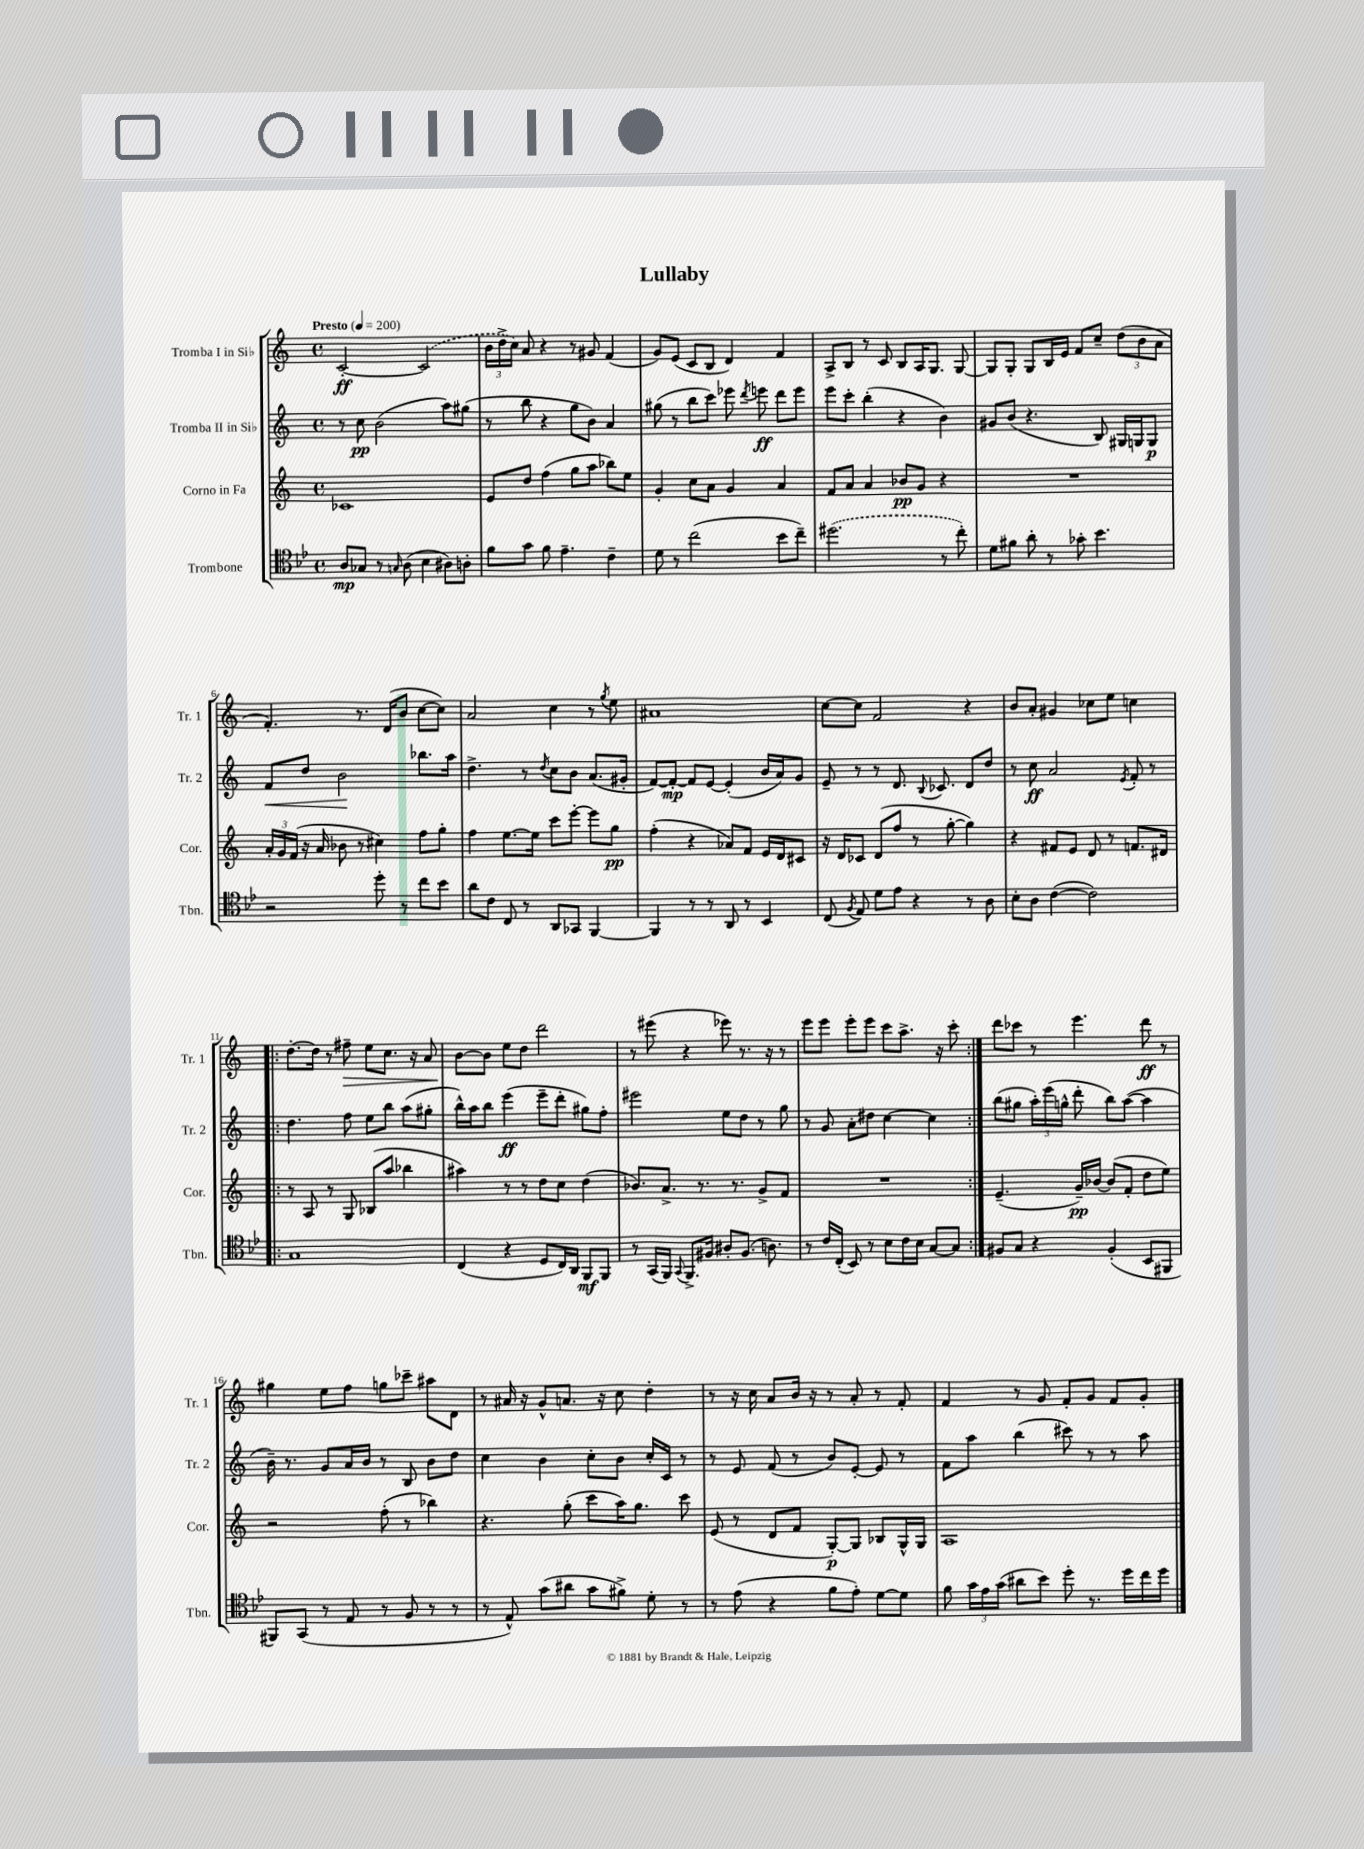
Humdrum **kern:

**kern	**kern	**kern	**kern
*staff4	*staff3	*staff2	*staff1
*clefC4	*clefG2	*clefG2	*clefG2
*k[b-e-]	*k[]	*k[]	*k[]
*M4/4	*M4/4	*M4/4	*M4/4
*met(c)	*met(c)	*met(c)	*met(c)
*MM200	*MM200	*MM200	*MM200
8A	1c-	8r	[2c'
8G-	.	8cc	.
8r	.	(2b	.
16qqG	.	.	.
(8A	.	.	.
4B-	.	.	(2c]
8A#)	.	8aa)	.
8A'	.	(8gg#	.
=	=	=	=
8f	8e	8r	24b
.	.	.	24dd^
.	.	.	24cc)
8g	8dd	8bb	8a
8f	(4ff	4r	4r
4.e-~	.	.	.
.	8gg	8gg	8r
.	8aa	8b)	8g#
4c~	8bb-)	4a	(4f
.	8ee	.	.
=	=	=	=
8d	4g'	(8gg#	8g)
8r	.	8r	(8e
(2cc	8cc	8bb	8c
.	8a	8ccc)	8B
.	4g	8eee-	4d)
.	.	8qddd	.
.	.	8eee	.
8b-	4a	8ddd	4f
8cc~)	.	8eee	.
=	=	=	=
(2.dd#	8f	8eee	8A^
.	8a	8ccc'	8B
.	4a	(4bb'	8r
.	.	.	8c
.	8b-	4r	8B
.	8g	.	16A
.	.	.	8.G
8r	4r	4b)	.
8cc')	.	.	[8G
=	=	=	=
8d	1r	8g#	8G]
8f#	.	(8b	8G'
8a'	.	4.r	8G
8r	.	.	16B
.	.	.	16e
8g-'	.	.	8f
4.b-	.	8B)	8cc~
.	.	16G#	(12dd
.	.	16G	.
.	.	.	12b
.	.	8G	.
.	.	.	12a
=	=	=	=
2r	24a'	8f	4.f')
.	24g	.	.
.	(24f	.	.
.	16r	8dd	.
.	16a	.	.
.	8b-	2b	.
.	8r	.	8.r
8dd'	4cc#)	.	.
.	.	.	(16d
8r	.	.	8b
8cc	8ff	8.bb-	[8cc
8b-	8gg'	.	8cc])
.	.	16aa	.
=	=	=	=
8a	4ff	4.dd^	2a
8c	.	.	.
8C	[8.ee	.	.
8r	.	8r	.
.	16ee]	.	.
.	.	8qdd	.
8AA	8ccc	8cc	4cc
8GG-	[8eee'	8b	.
[4FF	8eee]	(8.a	8r
.	.	.	8qgg
.	8gg	.	8ee
.	.	16g#'	.
=	=	=	=
4FF]	(4ff'	[8f)	1a#
.	.	8f'_	.
8r	4r	8f]	.
8r	.	[8e	.
8AA	8a-)	(4e']	.
8r	8f	.	.
4BB-	16e	16b	.
.	16d	16a)	.
.	8c#	8g	.
=	=	=	=
(8C	16r	8e~	[8cc
.	16d	.	.
8qF	.	.	.
8E-)	8c-	8r	8cc]
8d	(8d	8r	2f
8e-	8ff	8.d	.
4r	8r	.	.
.	.	8qqB	.
.	.	8.c-	.
.	[8gg'	.	.
8r	4gg])	8d	4r
8A	.	8dd	.
=	=	=	=
8B-'	4r	8r	8b
8A	.	8cc	8a'
([4c	8f#	2a	4g#
.	8e	.	.
2c])	8d	.	8cc-
.	8r	.	8ee
.	.	8qe	.
.	8.f	8f'	4cc
.	.	8r	.
.	16d#	.	.
=!|:	=!|:	=!|:	=!|:
1G	8r	4.dd	[8.dd'
.	8A	.	.
.	.	.	16dd]
.	8r	.	8r
.	8G	8ff	8ff#~
.	(8B-	8ee	8ee
.	8aa	8bb	8.cc
.	4bb-	(8aa	.
.	.	.	16r
.	.	8gg#'	8a
=	=	=	=
(4C	4aa#)	16bb^^)	[8b
.	.	16aa	.
.	.	8bb	8b]
4r	8r	(4eee	8ee
.	8r	.	8dd
8D	8dd	8eee~	2ddd
16C)	8cc	8ddd'	.
16AA	.	.	.
8FF	(4dd	8gg#)	.
8FF	.	8ff'	.
=	=	=	=
8r	8.b-)	2eee#	8r
(16GG	.	.	(8eee#
16FF)	8.a^	.	.
8qqGG	.	.	.
8.FF^	.	.	4r
.	8.r	.	.
16F#	.	.	.
8A#'	.	8ee	8eee-)
.	8.r	.	.
(8.F#	.	8dd	8.r
.	8g^	8r	.
8.A)	.	.	16r
.	8f	8gg	8r
=	=	=	=
8r	1r	8r	8eee
16c	.	8g	8eee
(16C'	.	.	.
8BB-)	.	8a'	8eee'
8r	.	8dd#	8eee
8B-	.	[4cc	8ccc
16c	.	.	8.aa^
16B-	.	.	.
[8G	.	4cc]	.
.	.	.	16r
8G]	.	.	8ccc'
=:|!	=:|!	=:|!	=:|!
8F#	(4.e~	(8bb	8ddd
8G	.	8gg#	8ccc-
4r	.	24aa')	8r
.	.	(24eee	.
.	.	24gg^^	.
.	16g~)	8ddd'	4.eee
.	[16b-	.	.
(4F#'	(8b-]	8bb)	.
.	8f'	([8aa	.
8BB-	8dd	4aa]	8ddd
8FF#	8ee)	.	8r
=	=	=	=
8FF#)	2r	16b~)	4gg#
.	.	8.r	.
(8GG	.	.	.
8r	.	8g	8ee
8E-	.	16a	8ff
.	.	16b	.
8r	(8ff'	8r	8gg
8F	8r	8B	8ccc-~
8r	4bb-)	8b	8aa#
8r	.	8dd	8d
=	=	=	=
8r	4.r	4cc	8r
8E-^^)	.	.	16a#
.	.	.	16r
(8g	.	4b	8g^^
8a#	(8gg'	.	8.a
8g	8ccc	8cc'	.
.	.	.	16r
8f#^)	16aa)	8b	8cc
.	8.gg	.	.
8d'	.	16cc'	4dd'
.	.	16c	.
8r	8ccc	8r	.
=	=	=	=
8r	(8e	8r	8r
(8e-	8r	8e	16r
.	.	.	16cc
4r	8d	(8f	8a
.	8f	8r	16b
.	.	.	16r
8f	[8G')	8b)	8r
8e-')	8G]	[8e'	8a'
[8d	8B-	8e]	8r
8d]	16G^^	8r	8f'
.	16G	.	.
=	=	=	=
8f	1A	8f	4f
24g	.	8aa	.
24e-	.	.	.
(24g	.	.	.
8a#	.	(4bb	8r
8b-)	.	.	8g
8dd'	.	8ccc#)	8f'
8.r	.	8r	8g
.	.	8r	8f
16dd	.	.	.
16cc	.	8aa	8g'
16dd	.	.	.
==	==	==	==
*-	*-	*-	*-
